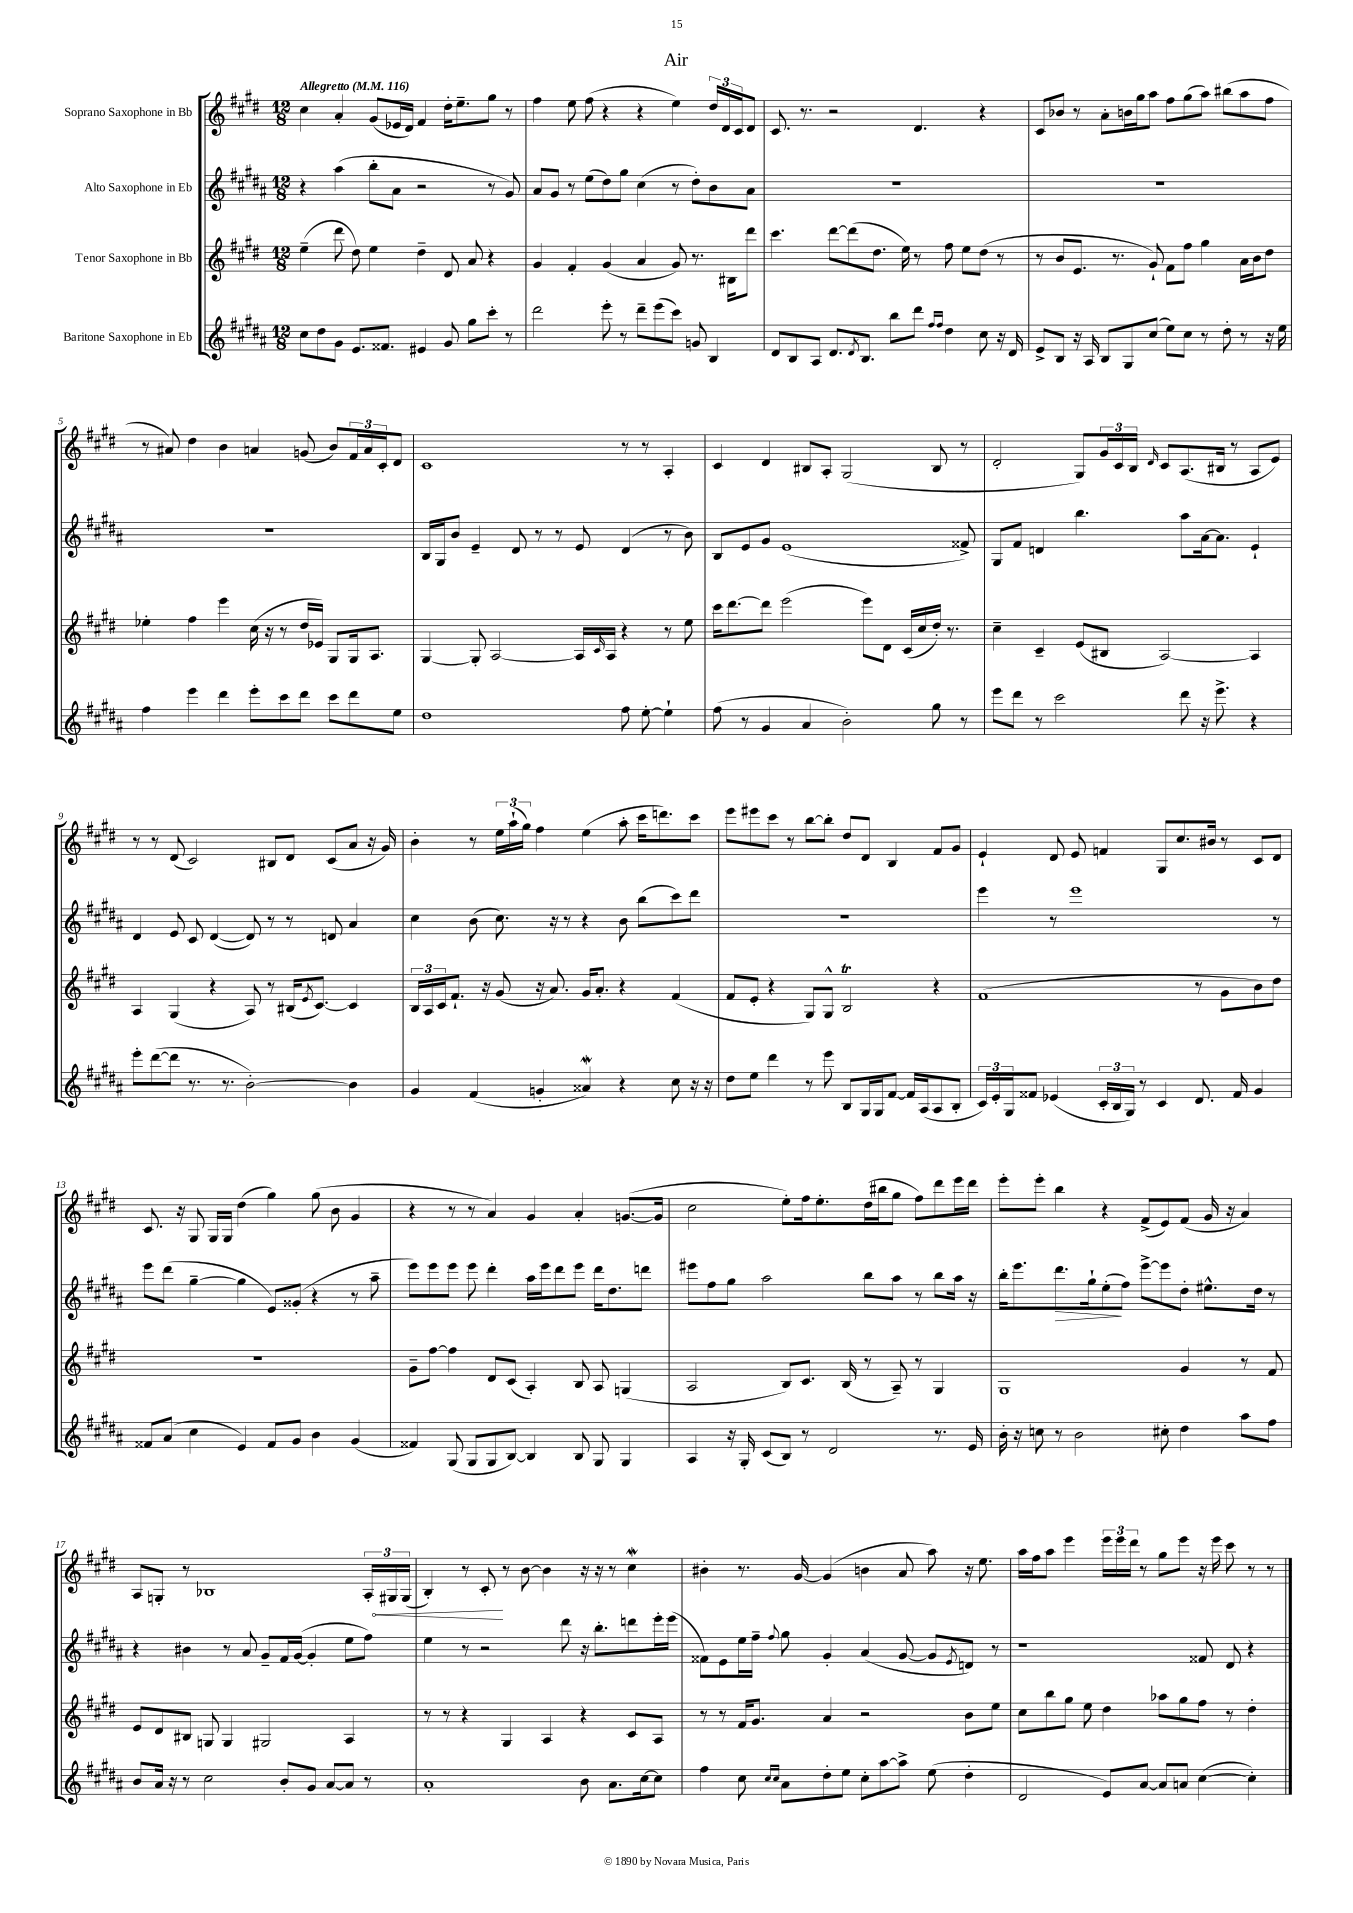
\header { title = "Air" }
<<
\new StaffGroup <<
\new Staff = "s0" \with { instrumentName = "Soprano Saxophone in Bb" } {
    \clef treble \key e \major \numericTimeSignature \time 12/8 \tempo "Allegretto" 4 = 116
    cis''4 a'4-. gis'8( ees'16 dis'16) fis'4 dis''16-. e''8.-- gis''8 r8 |
    fis''4 e''8 fis''8( r4 r4 e''4) \tuplet 3/2 { dis''16 dis'16 cis'16 } dis'8 |
    cis'8. r8. r2 dis'4. r4 |
    cis'8 bes'8 r8 a'8-. b'16 gis''16 a''8 fis''8 gis''8( a''8) bis''8( a''8 fis''8 |
    r8 ais'8) dis''4 b'4 a'4 g'8( b'8) \tuplet 3/2 { fis'16 a'16 cis'16-. } dis'8 |
    cis'1 r8 r8 a4-. |
    cis'4 dis'4 bis8 a8-. gis2( bis8 r8 |
    dis'2-. gis8) \tuplet 3/2 { gis'16 cis'16 b16 } \grace { dis'16 } cis'8 a8.( bis16 r8 a8 e'8) |
    r8 r8 dis'8( cis'2) bis8 dis'8 cis'8( a'8 r16 gis'16) |
    b'4-. r8 \tuplet 3/2 { e''16 a''16-!( gis''16) } fis''4 e''4( a''8-. cis'''16 d'''8.) cis'''8 |
    e'''8 eis'''8 cis'''8 r8 b''8~ b''8-. dis''8 dis'8 b4 fis'8 gis'8 |
    e'4-! dis'8 e'8 f'4 gis8 cis''8. bis'16 r8 cis'8 dis'8 |
    cis'8. r16 gis8 gis16 gis16 dis''4( gis''4) gis''8( b'8 gis'4 |
    r4 r8 r8 a'4) gis'4 a'4-. g'8.~( g'16 |
    cis''2 e''8-.) fis''16 e''8.-. dis''16( bis''16 gis''8 fis''8) dis'''8 e'''16 dis'''16 |
    e'''8-. e'''8-. b''4 r4 fis'8->( e'8) fis'8( gis'16 r16 a'4) |
    a8 g8-. r8 bes1 \tuplet 3/2 { a16-. \once \override Hairpin.circled-tip = ##t gis16\< gis16( } |
    b4-.) r8 cis'8-.\! r8 b'8~ b'4 r16 r16 r8 cis''4\mordent |
    bis'4-. r8. gis'16~ gis'4( b'4 a'8 a''8) r16 e''8. |
    a''16 fis''16 a''8 e'''4 \tuplet 3/2 { e'''16 e'''16 dis'''16 } r8 gis''8 e'''8 r16 e'''16 cis'''8 r8 r8 \bar "|." |
}
\new Staff = "s1" \with { instrumentName = "Alto Saxophone in Eb" } {
    \clef treble \key b \major \numericTimeSignature \time 12/8
    r4 ais''4( b''8-. ais'8 r2 r8 gis'8) |
    ais'8 gis'8 r8 e''8( dis''8) gis''8 cis''4( r8 dis''8-.) b'8 ais'8 |
    R1. |
    R1. |
    R1. |
    b16 gis16 b'8 e'4-- dis'8 r8 r8 e'8 dis'4( r8 b'8) |
    b8 e'8 gis'8 e'1( fisis'8->) |
    gis8 fis'8 d'4 b''4. ais''8 ais'16~ ais'8. e'4-! |
    dis'4 e'8 cis'8 dis'4~( dis'8) r8 r8 d'8 ais'4 |
    cis''4 b'8( cis''8.) r16 r8 r4 b'8 b''8( cis'''8) dis'''8 |
    R1. |
    e'''4 r8 e'''1 r8 |
    e'''8 dis'''8( gis''4~-- gis''4 e'8) gisis'8-.( r4 r8 ais''8-- |
    e'''8) e'''8 e'''8 e'''8 dis'''4-. ais''16 e'''16 dis'''8 e'''8 dis'''16 dis''8. d'''8 |
    eis'''8 fis''8 gis''8 ais''2 b''8 ais''8 r8 b''8 ais''16 r16 |
    b''16-. e'''8. dis'''8.\> gis''16-! e''8-.\!( fis''8) e'''8~-> e'''8 dis''8-. eis''8.-^ dis''16 r8 |
    r4 bis'4 r8 ais'8 gis'8-- fis'16 gis'16~( gis'4-. e''8 fis''8) |
    e''4 r8 r2 dis'''8 r16 b''8.-. d'''8 e'''16-. e'''16( |
    fisis'8) e'8 e''16 fis''16-- \appoggiatura { fis''8 } gis''8 gis'4-. ais'4( gis'8~ gis'8 \acciaccatura { e'8 } d'8) r8 |
    r1 fisis'8 dis'8 r4 \bar "|." |
}
\new Staff = "s2" \with { instrumentName = "Tenor Saxophone in Bb" } {
    \clef treble \key e \major \numericTimeSignature \time 12/8
    e''4--( dis'''8 dis''8) e''4 dis''4-- dis'8 a'8 r4 |
    gis'4 fis'4-. gis'4( a'4 gis'8) r8. bis16 dis'''8 |
    cis'''4. dis'''8~ dis'''8( dis''8. e''16) r8 fis''8 e''8 dis''8( r8 |
    r8 b'8 e'8. r8. gis'8-!) fis'8 fis''8 gis''4 a'16 b'16 dis''8 |
    ees''4-. fis''4 e'''4 cis''16( r16 r8 dis''16 ees'16) gis8 gis16 a8. |
    gis4~ gis8-. a2~ a16 \grace { cis'16 } a16 r4 r8 e''8 |
    cis'''16 dis'''8.~ dis'''8 e'''2( e'''8) dis'8 cis'16( cis''16 dis''16-.) r8. |
    cis''4-- cis'4-- e'8( bis8 a2~) a4 |
    a4 gis4( r4 a8) r8 bis16( \acciaccatura { e'8 } cis'8.~) cis'4 |
    \tuplet 3/2 { b16 a16 cis'16 } fis'8.-! r16 gis'8( r16 a'8.) gis'16 a'8.-. r4 fis'4( |
    fis'8 e'8-. r4 gis8) gis8-^ b2\trill r4 |
    fis'1( r8 gis'8 b'8) dis''8 |
    R1. |
    gis'8-- fis''8~ fis''4 dis'8 cis'8( a4-.) b8 a8 g4( |
    a2 b8) cis'8. b16( r8 a8--) r8 gis4 |
    gis1 gis'4 r8 fis'8 |
    e'8 dis'8 bis8 g8 g4 gis2 a4 |
    r8 r8 r4 gis4 a4 r4 cis'8 a8 |
    r8 r8 fis'16 gis'8. a'4 r2 b'8 e''8 |
    cis''8 b''8 gis''8 e''8 dis''4 aes''8 gis''8 fis''8 r8 dis''4-. \bar "|." |
}
\new Staff = "s3" \with { instrumentName = "Baritone Saxophone in Eb" } {
    \clef treble \key b \major \numericTimeSignature \time 12/8
    cis''8 dis''8 gis'8 e'8. fisis'8. eis'4 gis'8 gis''8 cis'''8-. r8 |
    dis'''2 e'''8-. r8 dis'''8-- e'''8( cis'''8) g'8 b4 |
    dis'8 b8 ais8 dis'8. \acciaccatura { dis'8 } b8. b''8 dis'''8 \grace { fis''16 fis''16 } dis''4 cis''8 r16 dis'16 |
    e'8-> b8 r16 ais16 b8 gis8 cis''8( e''8) cis''8 r8 dis''8-. r8 r16 e''16 |
    fis''4 e'''4 dis'''4 e'''8-. cis'''8 dis'''8 cis'''8 dis'''8 e''8 |
    dis''1 fis''8 e''8~-. e''4-! |
    fis''8( r8 gis'4 ais'4 b'2-.) gis''8 r8 |
    e'''8 dis'''8 r8 cis'''2 dis'''8 r16 e'''8.-> r4 |
    e'''8-. dis'''8~( dis'''8 r8. r8. b'2~-.) b'4 |
    gis'4 fis'4( g'4-. aisis'4\mordent) r4 cis''8 r16 r16 |
    dis''8 e''8 dis'''4 r8 e'''8 b8 gis16 gis16 fis'8~ fis'16 ais16( ais8 b8-. |
    \tuplet 3/2 { cis'16) e'16-. gis16 } fisis'8 ees'4( \tuplet 3/2 { cis'16-. b16 gis16) } r8 cis'4 dis'8. fisis'16 gis'4 |
    fisis'8 ais'8( cis''4 e'4) fisis'8 gis'8 b'4 gis'4( |
    fisis'4) gis8( gis8 gis8 b8~) b4 b8 gis8 gis4 |
    ais4 r16 gis16-. cis'8( b8) r8 dis'2 r8. e'16 |
    b'16-. r16 c''8 r8 b'2 cis''8-. dis''4 ais''8 fis''8 |
    b'8 ais'16 r16 r8 cis''2 b'8-. gis'8 ais'8~ ais'8 r8 |
    ais'1-. b'8 ais'8. cis''16~ cis''8 |
    fis''4 cis''8 \grace { cis''16 cis''16 } ais'8 dis''8-. e''8 cis''8-. ais''8~ ais''8-> e''8( dis''4-. |
    dis'2 e'8) ais'8~ ais'8 a'8 cis''4~( cis''4-.) \bar "|." |
}
>>
>>
